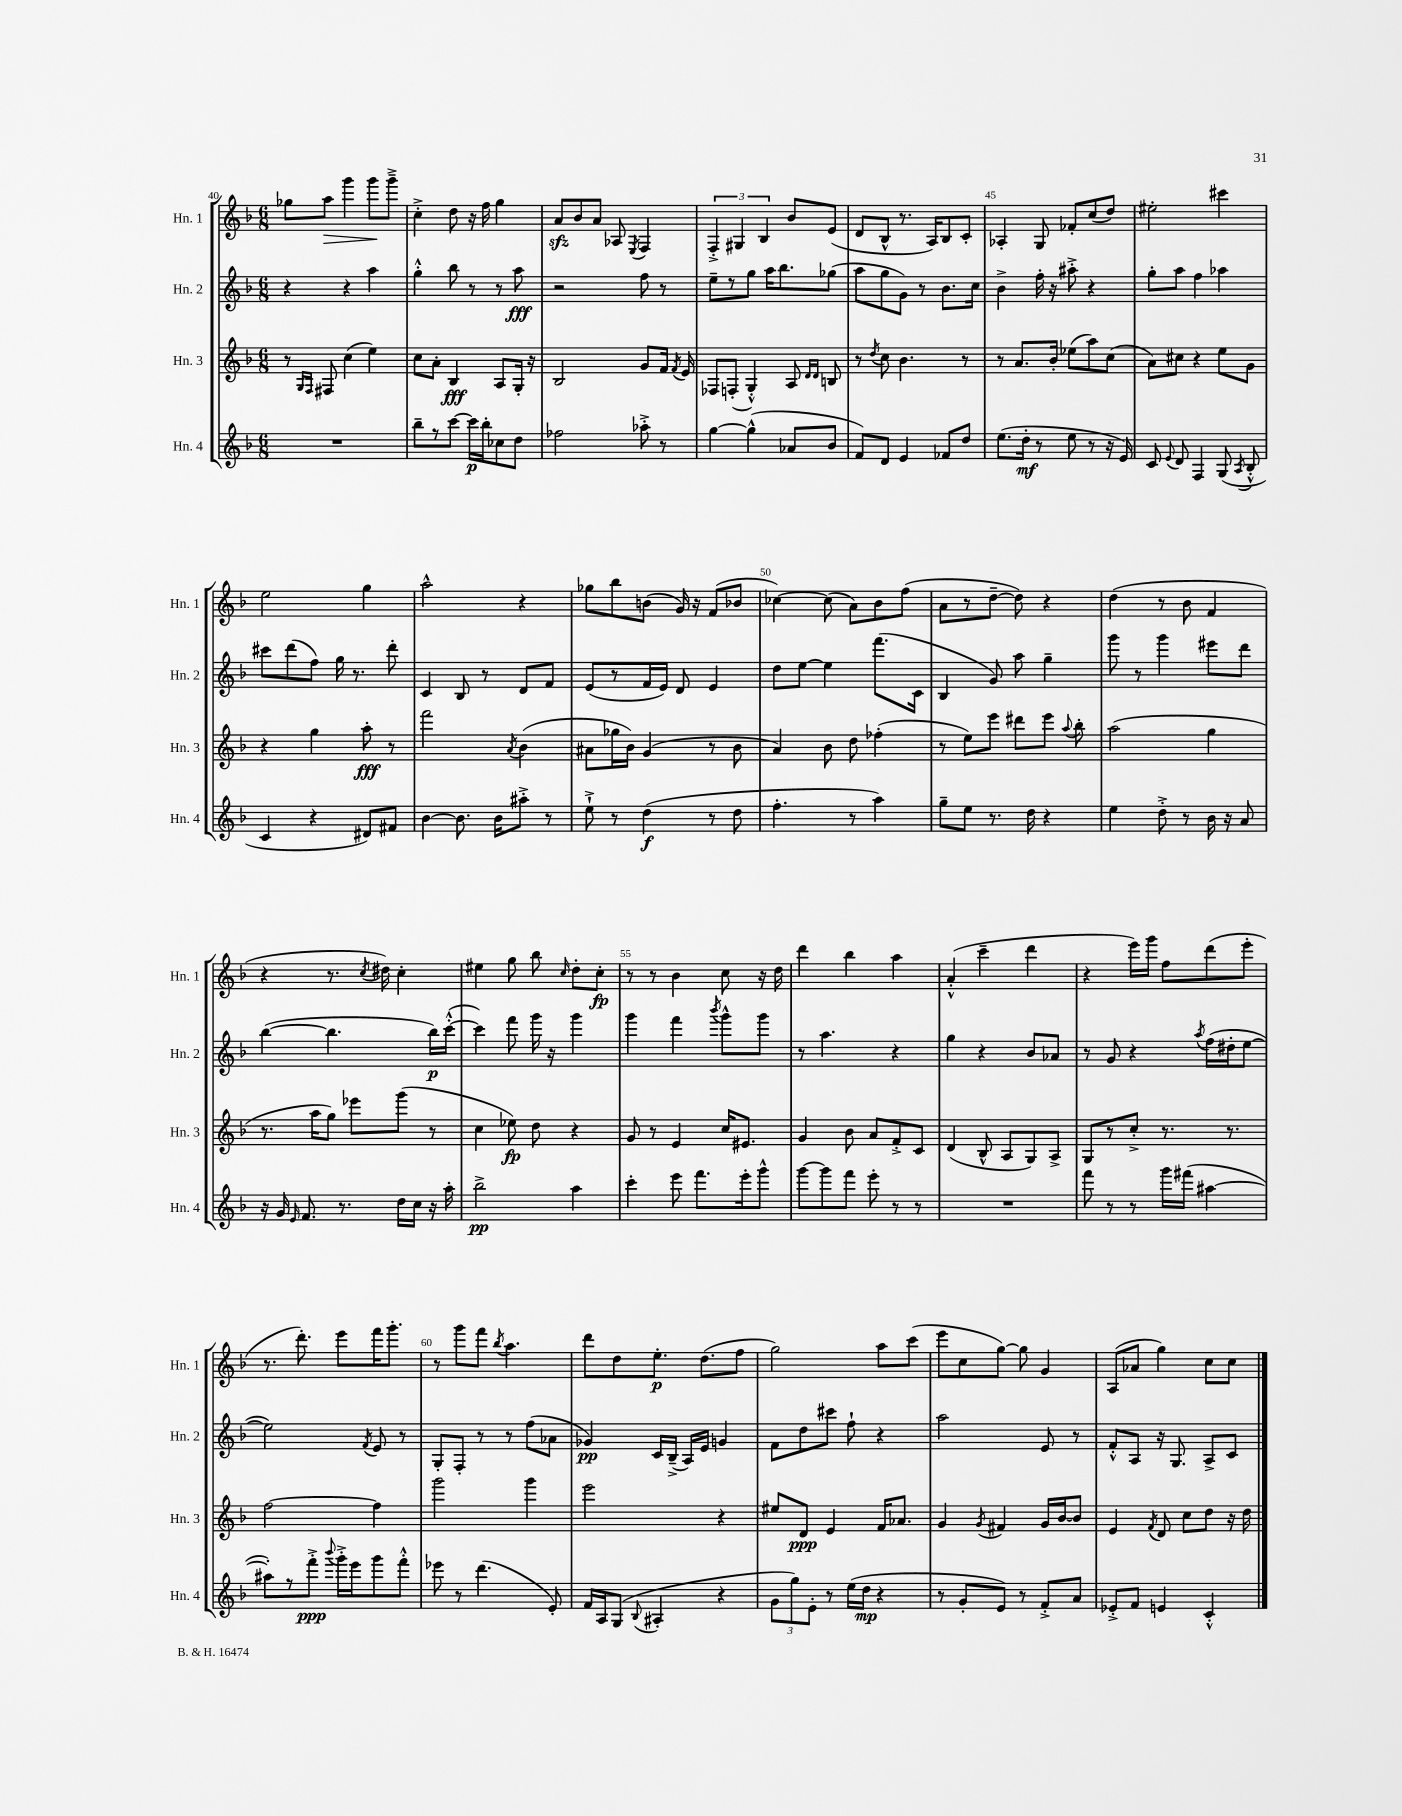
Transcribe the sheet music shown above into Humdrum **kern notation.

**kern	**kern	**kern	**kern
*staff4	*staff3	*staff2	*staff1
*clefG2	*clefG2	*clefG2	*clefG2
*k[b-]	*k[b-]	*k[b-]	*k[b-]
*M6/8	*M6/8	*M6/8	*M6/8
2.r	8r	4r	8gg-
.	16qqG	.	.
.	16qqF	.	.
.	8F#	.	8aa
.	(4cc	4r	4ggg
.	4ee)	4aa	8ggg
.	.	.	8ggg~^
=	=	=	=
8bb-~	8cc	4gg'^^	4cc'^
8r	8a'	.	.
[8ccc	4B-	8bb-	8dd
16ccc]	.	8r	16r
16bb-'	.	.	16ff
8cc-	8A	8r	4gg
8dd	16G'	8aa	.
.	16r	.	.
=	=	=	=
2ff-	2B-	2r	8a
.	.	.	8b-
.	.	.	8a
.	.	.	8A-
.	.	.	8qE
8aa-'^	8g	8ff	4F
8r	16f	8r	.
.	8qf	.	.
.	16e	.	.
=	=	=	=
[4gg	8F-	8ee~	6F'^
.	(8F'	8r	.
.	.	.	6G#
(4gg^^]	4G'^^)	8gg	.
.	.	.	6B-
.	.	16aa	.
.	.	8.bb-	.
8a-	8A	.	8b-
.	16qqd	.	.
.	16qqd	.	.
8b-	8B	(8gg-	(8e
=	=	=	=
8f)	8r	8aa	8d
.	8qdd	.	.
8d	8cc	8gg	8B-^^
4e	4.b-	8g)	8.r
.	.	8r	.
.	.	.	16A)
8f-	.	8.b-	8B-
8dd	8r	.	8c'
.	.	16cc	.
=	=	=	=
(8.ee	8r	4b-^	4A-'
.	8.a	.	.
16dd'	.	.	.
8r	.	16ff'	8G
.	16b-'	16r	.
8ee	(8ee-	8aa#'^	8f-'
8r	8aa)	4r	(8cc
16r	(8cc	.	8dd)
16e)	.	.	.
=	=	=	=
8c	8a)	8gg'	2ee#'
8qqe	.	.	.
8d	8cc#	8aa	.
4F	4r	4ff	.
(8G	8ee	4aa-	4ccc#
8qA	.	.	.
8B-'^^	8g	.	.
=	=	=	=
4c	4r	8ccc#	2ee
.	.	(8ddd	.
4r	4gg	8ff)	.
.	.	16gg	.
.	.	8.r	.
8d#)	8aa'	.	4gg
8f#	8r	8ddd'	.
=	=	=	=
[4b-	2fff	4c	2aa^^
8.b-]	.	8B-	.
.	.	8r	.
16b-	.	.	.
.	8qa	.	.
8aa#'^	(4b-	8d	4r
8r	.	8f	.
=	=	=	=
8ee`^	8a#	(8e	8gg-
8r	16gg-	8r	8bb-
.	16b-)	.	.
(4dd	(4g	16f	(8b
.	.	16e)	.
.	.	8d	16g)
.	.	.	16r
8r	8r	4e	(8f
8dd	8b-	.	8b-
=	=	=	=
4.ff'	4a)	8dd	[4cc-)
.	.	[8ee	.
.	8b-	4ee]	(8cc-]
8r	8dd	.	8a)
4aa)	(4ff-'	(8.fff	8b-
.	.	.	(8ff
.	.	16c	.
=	=	=	=
8gg~	8r	4B-	8a
8ee	8ee)	.	8r
8.r	8eee	8g)	[8dd~
.	8ddd#	8aa	8dd])
16dd	.	.	.
4r	8eee	4gg~	4r
.	8qqaa	.	.
.	8bb-'	.	.
=	=	=	=
4ee	(2aa	8ggg	(4dd
.	.	8r	.
8dd'^	.	4ggg	8r
8r	.	.	8b-
16b-	4gg	8eee#	4f
16r	.	.	.
8a	.	8ddd	.
=	=	=	=
16r	8.r	([4bb-	4r
16g	.	.	.
16qqe	.	.	.
8.f	.	.	.
.	16aa	.	.
.	8gg)	4.bb-]	8.r
8.r	.	.	.
.	8eee-	.	.
.	.	.	8qcc
.	.	.	16dd#)
16dd	(8ggg	.	4cc'
16cc	.	.	.
16r	8r	16bb-)	.
16aa'	.	([16ccc'^^	.
=	=	=	=
2bb-^	4cc	4ccc])	4ee#
.	8ee-)	8fff	8gg
.	8dd	16ggg	8bb-
.	.	16r	.
.	.	.	16qqcc
4aa	4r	4ggg	8dd'
.	.	.	8cc'
=	=	=	=
4ccc'	8g	4ggg	8r
.	8r	.	8r
8eee	4e	4fff	4b-
8.fff	.	.	.
.	.	8qbbb-	.
.	16cc	8ggg^^	8cc
16eee'	8.e#	.	.
8ggg^^	.	8ggg	16r
.	.	.	16dd
=	=	=	=
[8ggg	4g	8r	4ddd
8ggg]	.	4.aa	.
8fff	8b-	.	4bb-
8eee'	8a	.	.
8r	8f'^	4r	4aa
8r	8c	.	.
=	=	=	=
2.r	(4d	4gg	(4a'^^
.	8B-^^	4r	4ccc~
.	8A	.	.
.	8G)	8b-	4ddd
.	8A^	8a-	.
=	=	=	=
8fff	8G	8r	4r
8r	8r	8g	.
8r	8cc'^	4r	16eee)
.	.	.	16ggg
16ggg	8.r	.	8ff
(16fff#	.	.	.
.	.	8qaa	.
[4aa#	.	(16ff	(8ddd
.	8.r	16dd#'	.
.	.	[8ee	8eee'
=	=	=	=
8aa#'])	[2ff	2ee])	8.r
8r	.	.	.
.	.	.	8.ddd')
8fff'^	.	.	.
8qqbbb-	.	.	.
16ggg'^	.	.	8eee
16eee	.	.	.
.	.	8qf	.
8ggg	4ff]	8e	16fff
.	.	.	8.ggg'
8fff'^^	.	8r	.
=	=	=	=
8eee-	2ggg	8G'	8r
8r	.	8F'	8ggg
(4.ddd	.	8r	8fff
.	.	.	8qbb-
.	.	8r	4.aa
.	4ggg	(8ff	.
8e')	.	8a-	.
=	=	=	=
16f	2eee	4g-)	8ddd
16A	.	.	.
(8G	.	.	8dd
8qqB-	.	.	.
4A#'	.	16c	8.ee'
.	.	(16B-~^	.
.	.	16A)	.
.	.	16e	(8.dd
4r	4r	4g	.
.	.	.	8ff
=	=	=	=
12g	8ee#	8f	2gg)
12gg)	.	.	.
.	8d	8dd	.
12e'	.	.	.
8r	4e	8ccc#	.
(16ee	.	8ff`	.
16dd	.	.	.
4r	16f	4r	8aa
.	8.a-	.	.
.	.	.	(8ccc
=	=	=	=
8r	4g	2aa	8eee
8g'	.	.	8cc
.	8qg	.	.
8e)	4f#	.	[8gg)
8r	.	.	8gg]
8f'^	16g	8e	4g
.	[16b-	.	.
8a	8b-]	8r	.
=	=	=	=
8e-'^	4e	8f'^^	(8A
8f	.	8A	8a-
.	8qf	.	.
4e	8d	16r	4gg)
.	.	8.G	.
.	8cc	.	.
4c'^^	8dd	8A^	8cc
.	16r	8c	8cc
.	16dd	.	.
==	==	==	==
*-	*-	*-	*-
